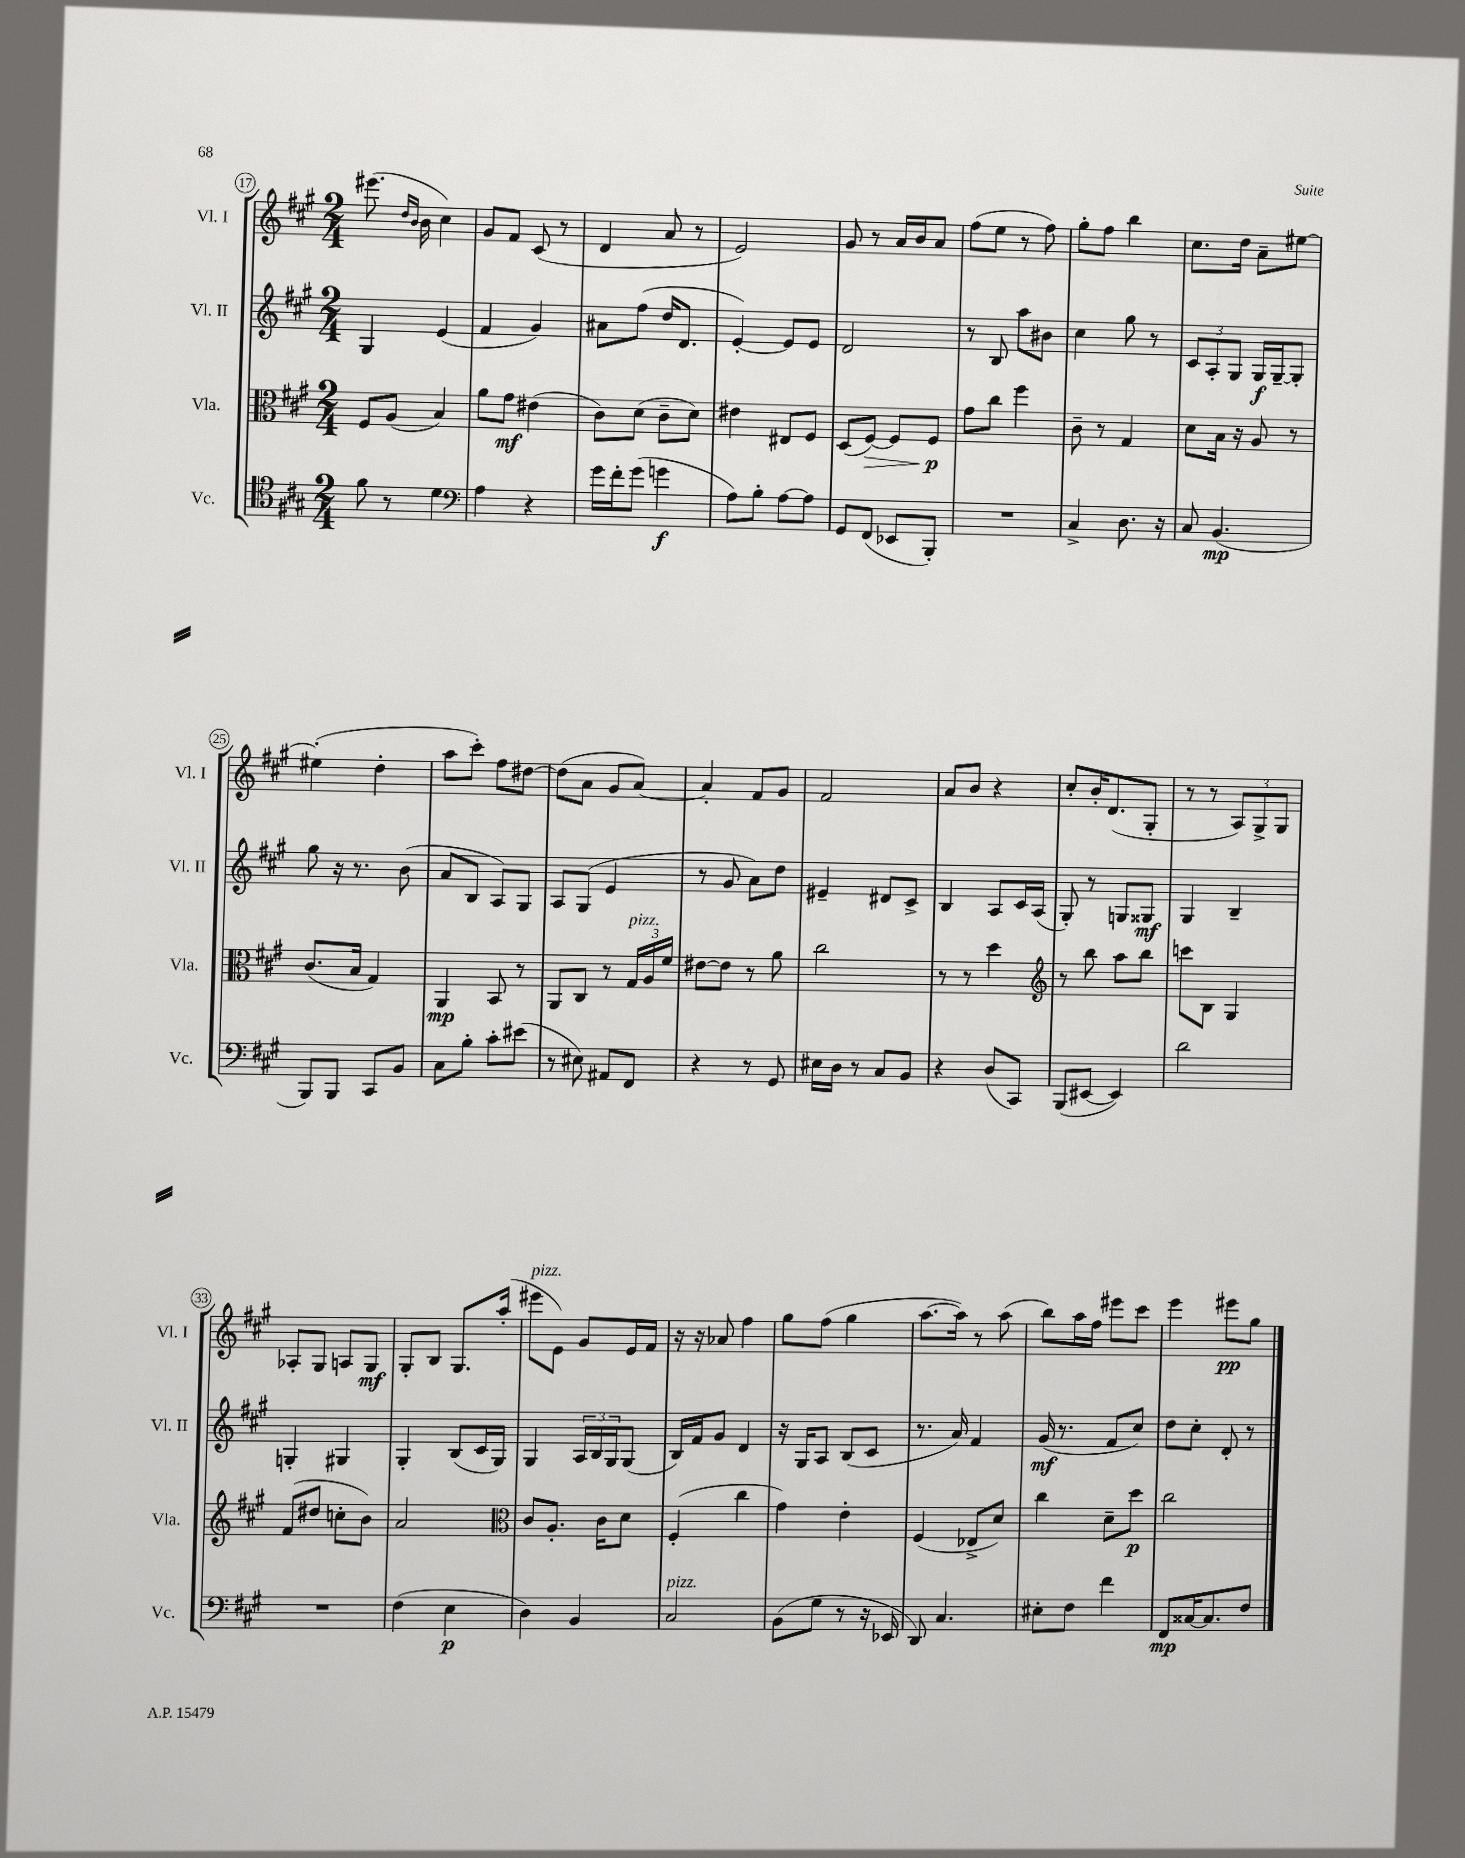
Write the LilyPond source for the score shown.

<<
\new StaffGroup <<
\new Staff = "s0" \with { instrumentName = "Vl. I" shortInstrumentName = "Vl. I" } {
    \clef treble \key a \major \numericTimeSignature \time 2/4
    eis'''8.( \grace { d''16 b'16 } b'16 cis''4) |
    gis'8 fis'8 cis'8( r8 |
    d'4 a'8 r8 |
    e'2) |
    gis'8 r8 a'16 b'16 a'8 |
    fis''8( e''8 r8 fis''8) |
    gis''8-. fis''8 b''4 |
    cis''8. d''16 a'8-- eis''8~ |
    eis''4-.( d''4-. |
    a''8 cis'''8-.) fis''8 dis''8~ |
    dis''8( a'8 gis'8 a'8~) |
    a'4-. fis'8 gis'8 |
    fis'2 |
    a'8 b'8 r4 |
    cis''8-. b'16-. d'8.( gis8-. |
    r8 r8 \tuplet 3/2 { a8) gis8-> gis8 } |
    aes8-. gis8 a8 gis8\mf |
    gis8-. b8 gis8. a''16-.( |
    eis'''8^\markup { \italic "pizz." } e'8) gis'8 e'16 fis'16 |
    r16 r16 aes'8 fis''4 |
    gis''8 fis''8( gis''4 |
    a''8.~ a''16) r8 a''8( |
    b''8) a''16 fis''16 eis'''8 cis'''8 |
    e'''4 eis'''8\pp gis''8 \bar "|." |
}
\new Staff = "s1" \with { instrumentName = "Vl. II" shortInstrumentName = "Vl. II" } {
    \clef treble \key a \major \numericTimeSignature \time 2/4
    gis4 e'4( |
    fis'4 gis'4) |
    ais'8 fis''8( d''16 d'8. |
    e'4~-.) e'8 e'8 |
    d'2 |
    r8 b8 a''8 bis'8 |
    cis''4 gis''8 r8 |
    \tuplet 3/2 { cis'8 a8-. gis8 } gis16\f gis16~-- gis8-. |
    gis''8 r16 r8. b'8( |
    a'8 b8 a8) gis8 |
    a8 gis8( e'4 |
    r8 gis'8 a'8) d''8 |
    eis'4-- dis'8 cis'8-> |
    b4 a8 cis'16 a16( |
    gis8-.) r8 g8 gisis8\mf |
    gis4 b4-- |
    g4-. gis4 |
    gis4-. b8( cis'16 gis16) |
    gis4 \tuplet 3/2 { a16 b16 gis16 } gis8( |
    b16) fis'16 gis'8 d'4 |
    r16 gis16 a8 b8( cis'8 |
    r8. a'16) fis'4 |
    gis'16\mf( r8. fis'8 cis''8) |
    d''8 cis''8-. d'8-. r8 \bar "|." |
}
\new Staff = "s2" \with { instrumentName = "Vla." shortInstrumentName = "Vla." } {
    \clef alto \key a \major \numericTimeSignature \time 2/4
    fis8 a8( b4) |
    a'8 gis'8\mf eis'4( |
    cis'8) d'8( cis'8-- d'8) |
    eis'4 eis8 fis8 |
    d8( fis8~\>) fis8 fis8\p\! |
    gis'8 cis''8 fis''4 |
    cis'8-- r8 gis4 |
    d'8 b16 r16 a8 r8 |
    cis'8.( b16 gis4) |
    a,4\mp b,8 r8 |
    a,8 cis8 r8 \tuplet 3/2 { gis16^\markup { \italic "pizz." } a16 fis'16 } |
    eis'8~ eis'8 r8 a'8 |
    cis''2 |
    r8 r8 d''4 |
    \clef treble r8 b''8 a''8 b''8 |
    c'''8 b8 gis4 |
    fis'8( dis''8 c''8-. b'8) |
    a'2 |
    \clef alto cis'8 a8.-. cis'16 d'8 |
    fis4-.( cis''4 |
    gis'4) e'4-. |
    fis4( ees8-> d'8) |
    cis''4 d'8-- d''8\p |
    cis''2 \bar "|." |
}
\new Staff = "s3" \with { instrumentName = "Vc." shortInstrumentName = "Vc." } {
    \clef tenor \key a \major \numericTimeSignature \time 2/4
    fis'8 r8 d'4 |
    \clef bass a4 r4 |
    gis'16 fis'16-. gis'8( g'4\f |
    a8) b8-. a8~ a8 |
    gis,8 fis,8( ees,8 b,,8-.) |
    R2 |
    cis4-> d8. r16 |
    cis8 b,4.\mp( |
    b,,8) b,,8 cis,8 b,8 |
    cis8 b8-. cis'8-. eis'8( |
    r8 eis8) ais,8 fis,8 |
    r4 r8 gis,8 |
    eis16 d16 r8 cis8 b,8 |
    r4 d8( cis,8) |
    b,,8( eis,8~ eis,4) |
    d'2 |
    R2 |
    fis4( e4\p |
    d4) b,4 |
    cis2^\markup { \italic "pizz." } |
    b,8( gis8 r8 r16 ees,16 |
    d,8) cis4. |
    eis8-. fis8 fis'4 |
    fis,8\mp cisis16~ cisis8. fis8 \bar "|." |
}
>>
>>
\layout { \context { \Score currentBarNumber = #17 \override BarNumber.stencil = #(make-stencil-circler 0.1 0.3 ly:text-interface::print) } }
